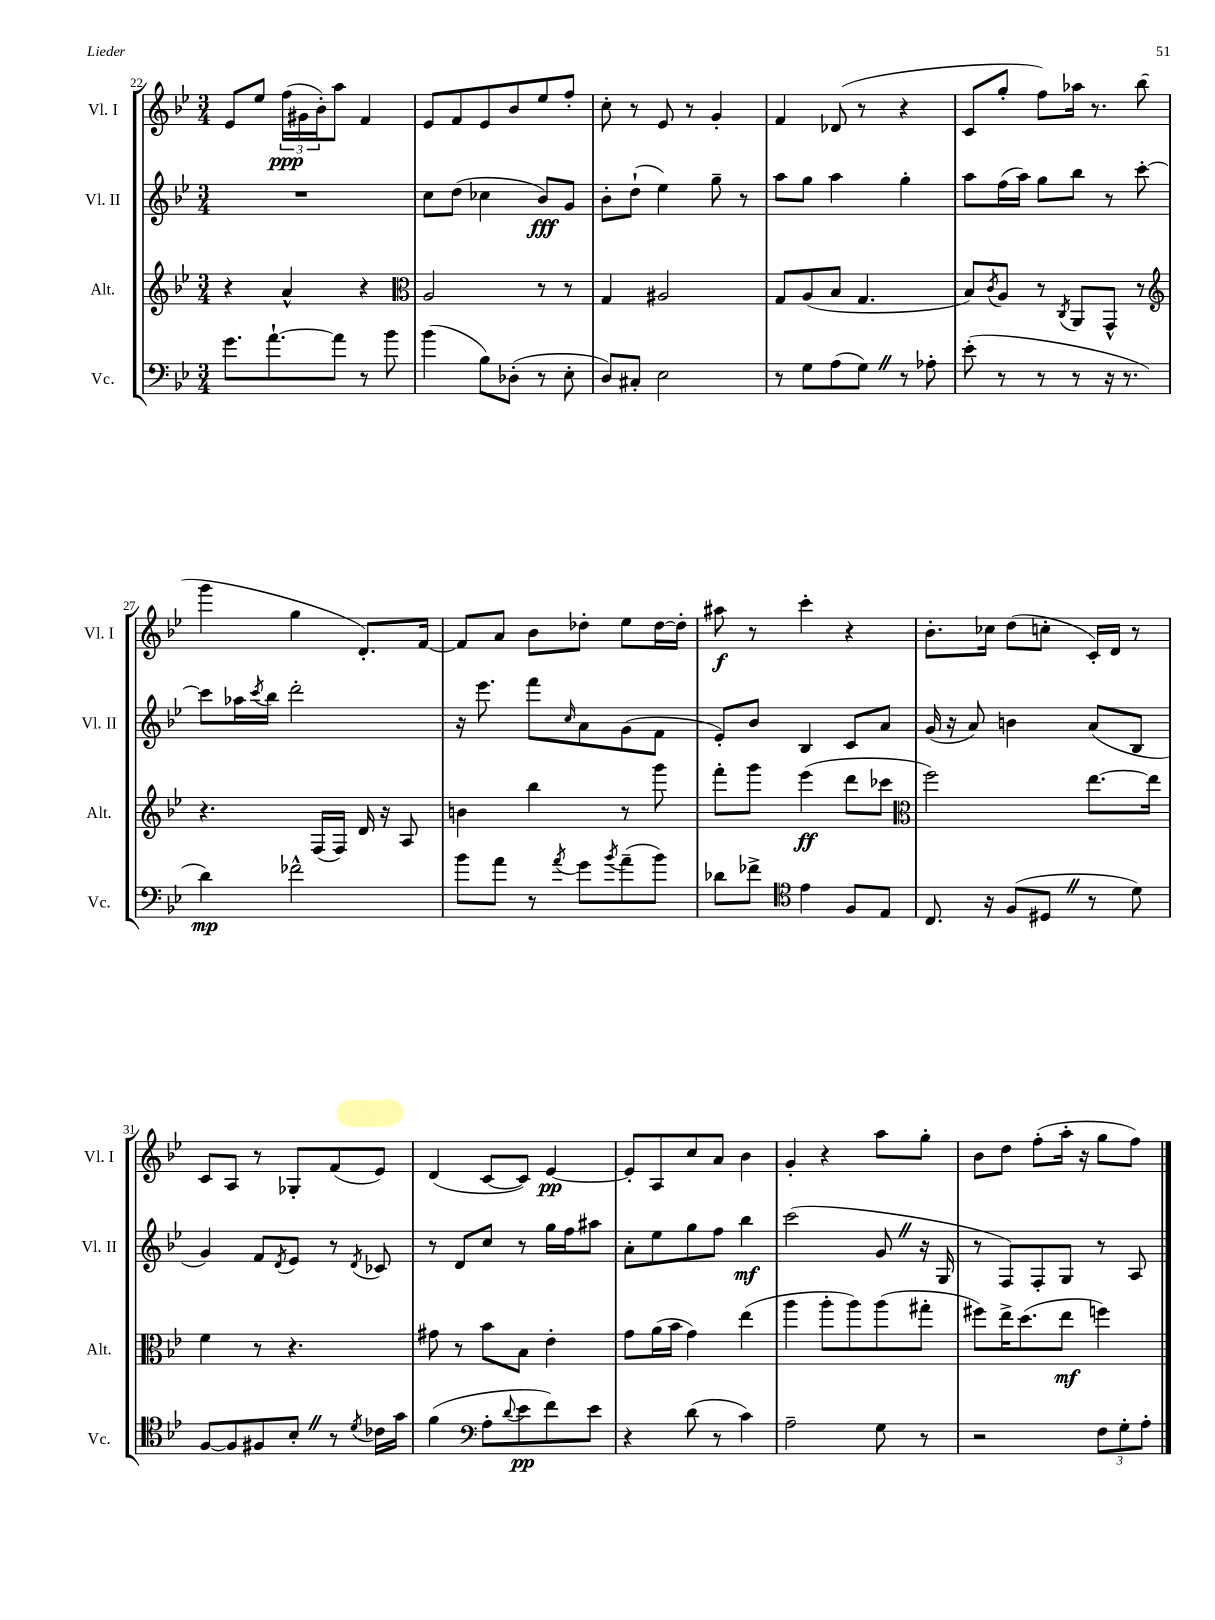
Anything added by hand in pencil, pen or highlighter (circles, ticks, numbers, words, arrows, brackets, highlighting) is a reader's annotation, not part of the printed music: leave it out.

**kern	**dynam	**kern	**dynam	**kern	**dynam	**kern	**dynam
*part4	*part4	*part3	*part3	*part2	*part2	*part1	*part1
*staff4	*staff4	*staff3	*staff3	*staff2	*staff2	*staff1	*staff1
*I"Vc.	*	*I"Alt.	*	*I"Vl. II	*	*I"Vl. I	*
*I'Vc.	*	*I'Alt.	*	*I'Vl. II	*	*I'Vl. I	*
*clefF4	*	*clefG2	*	*clefG2	*	*clefG2	*
*k[b-e-]	*	*k[b-e-]	*	*k[b-e-]	*	*k[b-e-]	*
*M3/4	*	*M3/4	*	*M3/4	*	*M3/4	*
=22	=22	=22	=22	=22	=22	=22	=22
8.g\L	.	4r	.	2.r	.	8e-/L	.
.	.	.	.	.	.	8ee-/J	.
[8.a`\	.	.	.	.	.	.	.
.	.	4a^^/	.	.	.	(24ff\LL	ppp
.	.	.	.	.	.	24g#X\	.
.	.	.	.	.	.	24b-'\J)	.
8a\J]	.	.	.	.	.	8aa\J	.
8r	.	4r	.	.	.	4f/	.
8b-\	.	.	.	.	.	.	.
=23	=23	=23	=23	=23	=23	=23	=23
*	*	*clefC3	*	*	*	*	*
(4b-\	.	2A/	.	8cc\L	.	8e-/L	.
.	.	.	.	(8dd\J	.	8f/	.
8B-\L)	.	.	.	4cc-X\	.	8e-/	.
(8D-X'\J	.	.	.	.	.	8b-/	.
8r	.	8r	.	8b-/L)	fff	8ee-/	.
8E-'\	.	8r	.	8g/J	.	8ff'/J	.
=24	=24	=24	=24	=24	=24	=24	=24
8D/L)	.	4G/	.	8b-'\L	.	8cc'\	.
8C#X'/J	.	.	.	(8dd`\J	.	8r	.
2E-\	.	2A#X/	.	4ee-\)	.	8e-/	.
.	.	.	.	.	.	8r	.
.	.	.	.	8gg~\	.	4g'/	.
.	.	.	.	8r	.	.	.
=25	=25	=25	=25	=25	=25	=25	=25
8r	.	8G/L	.	8aa\L	.	4f/	.
8G\L	.	(8A/	.	8gg\J	.	.	.
(8A\	.	8B-/J	.	4aa\	.	(8d-X/	.
8GZ\J)	.	4.G/	.	.	.	8r	.
8r	.	.	.	4gg'\	.	4r	.
8A-X'\	.	.	.	.	.	.	.
=26	=26	=26	=26	=26	=26	=26	=26
(8e-'\	.	8B-/L)	.	8aa\L	.	8c/L	.
.	.	8qc/	.	.	.	.	.
8r	.	8A/J	.	(16ff\L	.	8gg'/J	.
.	.	.	.	16aa\JJ)	.	.	.
8r	.	8r	.	8gg\L	.	8ff\L)	.
.	.	8qC/	.	.	.	.	.
8r	.	8AA/L	.	8bb-\J	.	16aa-X\Jk	.
.	.	.	.	.	.	8.r	.
16r	.	8GG^^/J	.	8r	.	.	.
8.r	.	.	.	.	.	.	.
.	.	8r	.	[8ccc'\	.	(8bb-\	.
!!LO:LB:g=z
=27	=27	=27	=27	=27	=27	=27	=27
*	*	*clefG2	*	*	*	*	*
4d\)	mp	4.r	.	8ccc\L]	.	4ggg\	.
.	.	.	.	16aa-X\L	.	.	.
.	.	.	.	8qccc/	.	.	.
.	.	.	.	16bb-\JJ	.	.	.
2f-X^^\	.	.	.	2ddd'\	.	4gg\	.
.	.	(16F/LL	.	.	.	.	.
.	.	16F/JJ)	.	.	.	.	.
.	.	16d/	.	.	.	8.d'/L)	.
.	.	16r	.	.	.	.	.
.	.	8A/	.	.	.	.	.
.	.	.	.	.	.	[16f/Jk	.
=28	=28	=28	=28	=28	=28	=28	=28
8b-\L	.	4bn\	.	16r	.	8f/L]	.
.	.	.	.	8.eee-\	.	.	.
8a\J	.	.	.	.	.	8a/J	.
8r	.	4bb-\	.	8fff\L	.	8b-\L	.
8qa/	.	.	.	16qqcc/	.	.	.
8g\L	.	.	.	8a\	.	8dd-X'\J	.
8qb-/	.	.	.	.	.	.	.
(8a~\	.	8r	.	(8g\	.	8ee-\L	.
8b-\J)	.	8ggg\	.	8f\J	.	[16dd-\L	.
.	.	.	.	.	.	16dd-'\JJ]	.
=29	=29	=29	=29	=29	=29	=29	=29
8d-X\L	.	8fff'\L	.	8e-'/L)	.	8aa#X\	f
8f-X^\J	.	8ggg\J	.	8b-/J	.	8r	.
*clefC4	*	*	*	*	*	*	*
4e-\	.	(4eee-\	ff	4B-/	.	4ccc'\	.
8F/L	.	8ddd\L	.	8c/L	.	4r	.
8E-/J	.	8ccc-X\J	.	8a/J	.	.	.
=30	=30	=30	=30	=30	=30	=30	=30
*	*	*clefC3	*	*	*	*	*
8.C/	.	2ff\)	.	(16g/	.	8.b-'\L	.
.	.	.	.	16r	.	.	.
.	.	.	.	8a/)	.	.	.
16r	.	.	.	.	.	16cc-X\Jk	.
(8F/L	.	.	.	4bn\	.	(8dd\L	.
8D#XZ/J	.	.	.	.	.	8ccn'\J	.
8r	.	[8.ee-\L	.	(8a/L	.	16c'/LL)	.
.	.	.	.	.	.	16d/JJ	.
8d\)	.	.	.	8B-/J	.	8r	.
.	.	16ee-\Jk]	.	.	.	.	.
!!LO:LB:g=z
=31	=31	=31	=31	=31	=31	=31	=31
[8F/L	.	4f\	.	4g/)	.	8c/L	.
8F/]	.	.	.	.	.	8A/J	.
8F#X/	.	8r	.	8f/L	.	8r	.
.	.	.	.	8qd/	.	.	.
8B-'Z/J	.	4.r	.	8e-/J	.	8G-X'/L	.
8r	.	.	.	8r	.	(8f/	.
8qd/	.	.	.	8qd/	.	.	.
16c-X\LL	.	.	.	8c-X/	.	8e-/J)	.
16g\JJ	.	.	.	.	.	.	.
=32	=32	=32	=32	=32	=32	=32	=32
(4f\	.	8g#X\	.	8r	.	(4d/	.
.	.	8r	.	8d/L	.	.	.
*clefF4	*	*	*	*	*	*	*
8A'\L	.	8b-\L	.	8cc/J	.	[8c/L	.
8qqd/	.	.	.	.	.	.	.
8e-\	pp	8B-\J	.	8r	.	8c/J])	.
8f\)	.	4e-'\	.	16gg\LL	.	[4e-/	pp
.	.	.	.	16ff\J	.	.	.
8e-\J	.	.	.	8aa#X\J	.	.	.
=33	=33	=33	=33	=33	=33	=33	=33
4r	.	8g\L	.	8a'\L	.	8e-'/L]	.
.	.	(16a\L	.	8ee-\	.	8A/	.
.	.	16b-\JJ	.	.	.	.	.
(8d\	.	4g\)	.	8gg\	.	8cc/	.
8r	.	.	.	8ff\J	.	8a/J	.
4c\)	.	(4ee-\	.	4bb-\	mf	4b-\	.
=34	=34	=34	=34	=34	=34	=34	=34
2A~\	.	4aa\	.	(2ccc\	.	4g'/	.
.	.	8aa'\L	.	.	.	4r	.
.	.	8aa\)	.	.	.	.	.
8G\	.	(8aa\	.	8gZ/	.	8aa\L	.
8r	.	8gg#X'\J	.	16r	.	8gg'\J	.
.	.	.	.	16G/	.	.	.
=35	=35	=35	=35	=35	=35	=35	=35
2r	.	8ff#X\L)	.	8r	.	8b-\L	.
.	.	16ee-^\K	.	8F/L)	.	8dd\J	.
.	.	(8.dd\	.	.	.	.	.
.	.	.	.	8F'/	.	(8ff'\L	.
.	.	8ee-\J	mf	8G/J	.	16aa'\Jk	.
.	.	.	.	.	.	16r	.
12F\L	.	4ffn\)	.	8r	.	8gg\L	.
12G'\	.	.	.	.	.	.	.
.	.	.	.	8A/	.	8ff\J)	.
12A'\J	.	.	.	.	.	.	.
==	==	==	==	==	==	==	==
*-	*-	*-	*-	*-	*-	*-	*-
